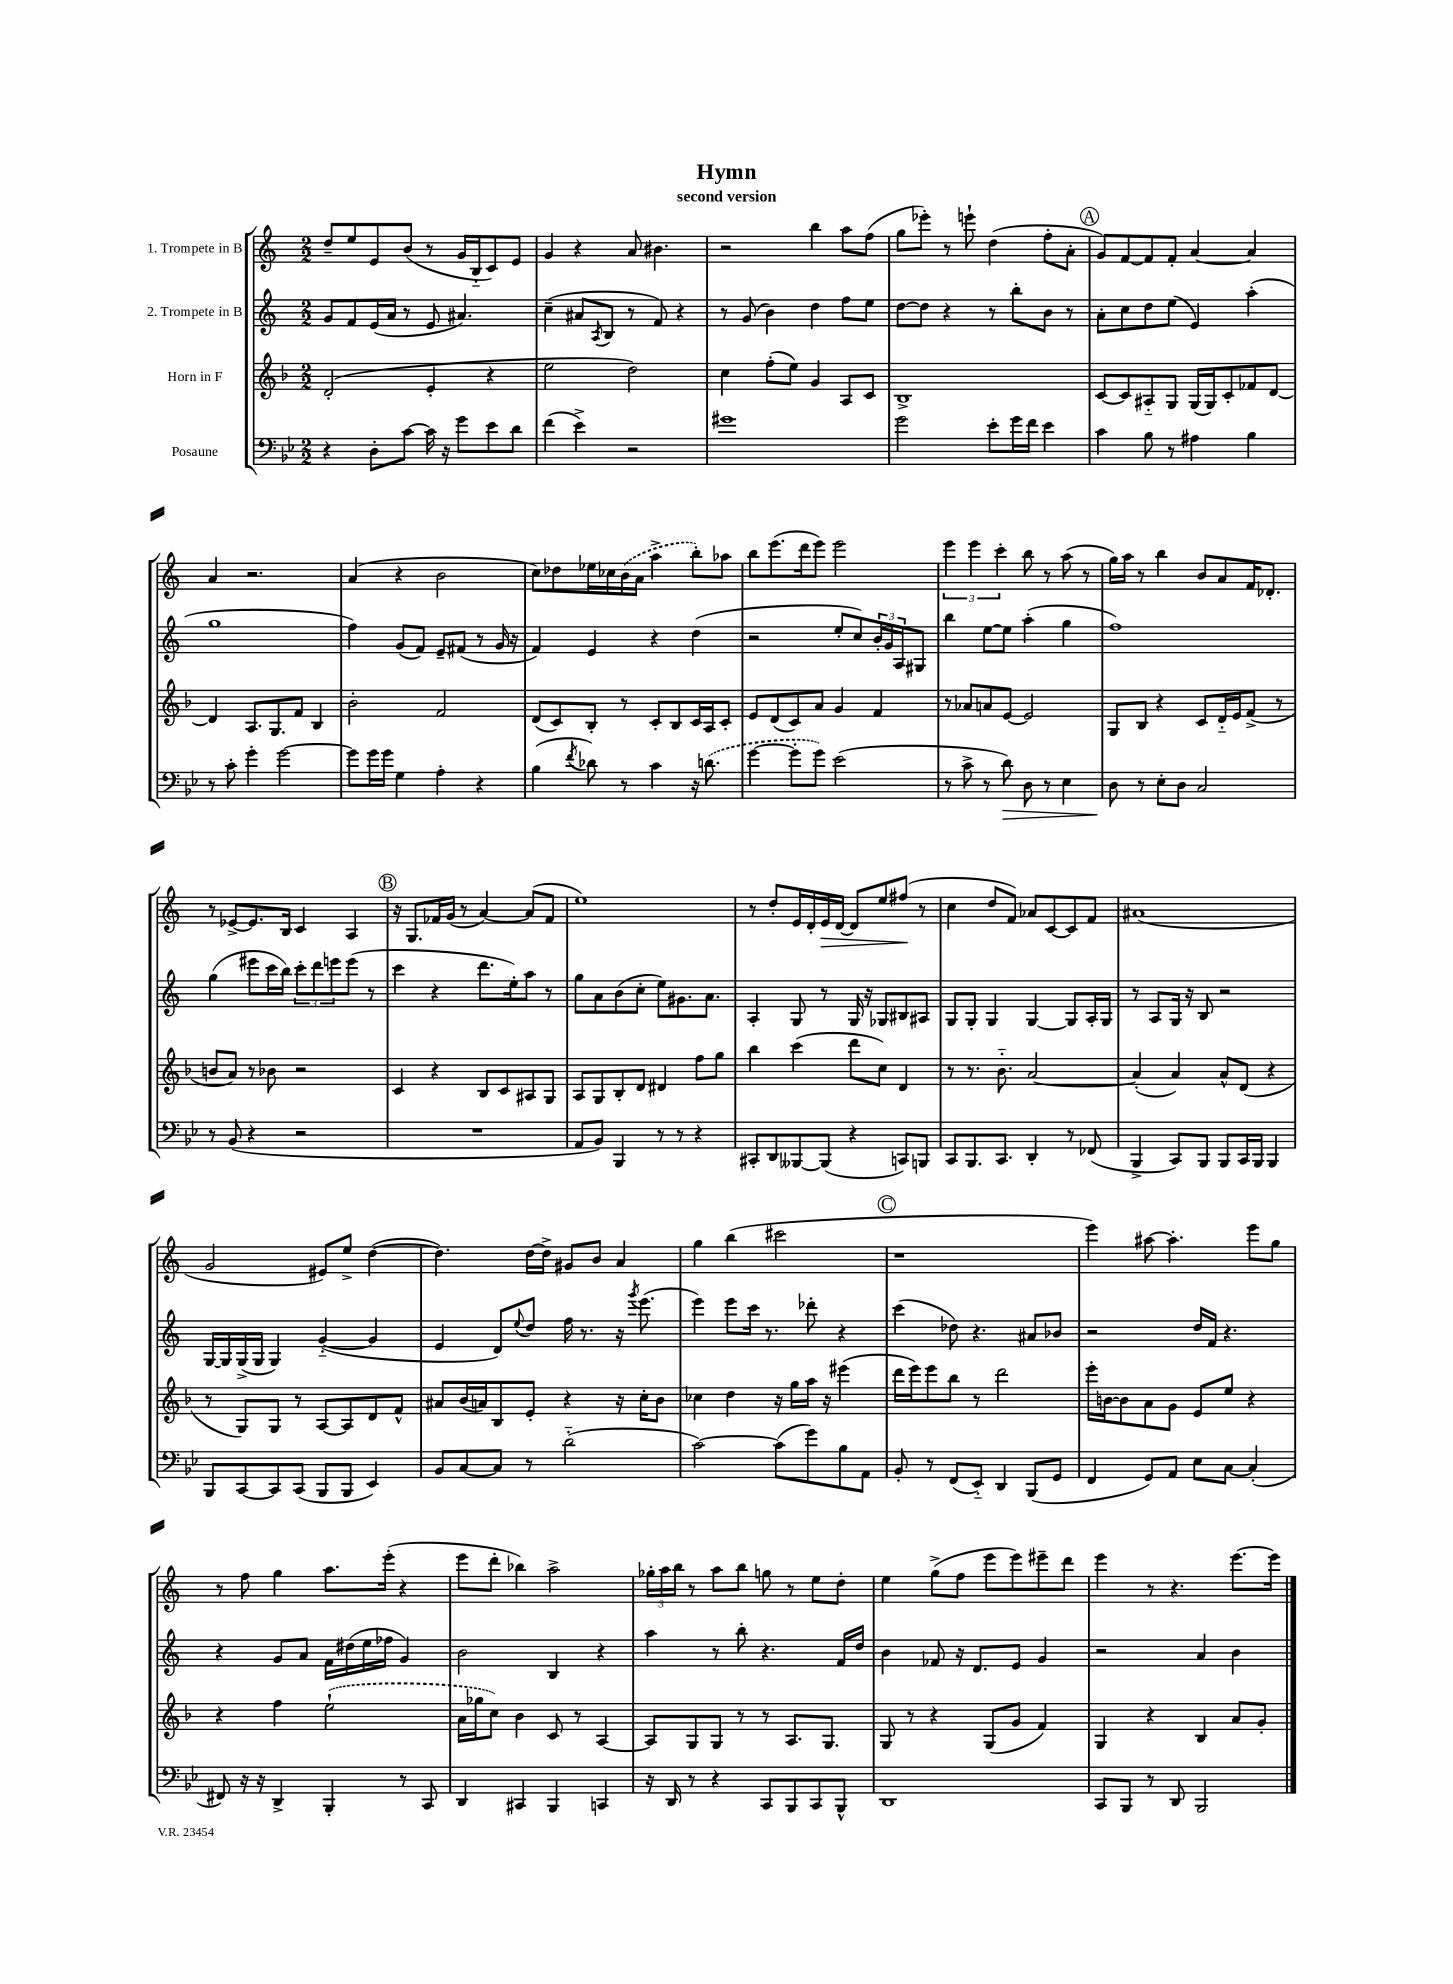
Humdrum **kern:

**kern	**kern	**kern	**kern
*staff4	*staff3	*staff2	*staff1
*clefF4	*clefG2	*clefG2	*clefG2
*k[b-e-]	*k[b-]	*k[]	*k[]
*M2/2	*M2/2	*M2/2	*M2/2
4r	(2d'	8g	8dd~
.	.	8f	8ee
8D'	.	(16e	8e
.	.	16a	.
[8c	.	8r	(8b
16c]	4e'	8e	8r
16r	.	.	.
8g	.	4.a#)	16g
.	.	.	16B'~
8e-	4r	.	8c)
8d	.	.	8e
=	=	=	=
(4f	2ee	(4cc~	4g
4e-^)	.	8a#	4r
.	.	8qA	.
.	.	8B	.
2r	2dd)	8r	8a
.	.	8f)	4.b#
.	.	4r	.
=	=	=	=
1g#	4cc	8r	2r
.	.	(8g	.
.	(8ff'	4b)	.
.	8ee)	.	.
.	4g	4dd	4bb
.	8A	8ff	8aa
.	8c	8ee	(8ff
=	=	=	=
2g	1B-^	[8dd	8gg
.	.	8dd]	8eee-')
.	.	4r	8r
.	.	.	8eee`
8e-'	.	8r	(4dd
16g	.	8bb'	.
16f	.	.	.
4e-	.	8b	8ff'
.	.	8r	8a'
=	=	=	=
4c	[8c	8a'	8g)
.	8c]	8cc	[8f
8B-	8A#'~	8dd	8f]
8r	8G	(8ee	8f'
4A#	(16G	4e)	[4a
.	16G)	.	.
.	8c'	.	.
4B-	8f-	(4aa'	4a]
.	[8d	.	.
=	=	=	=
8r	4d]	1gg	4a
8c'	.	.	.
4g'	8.A	.	2.r
.	8.G	.	.
[2g	.	.	.
.	8f	.	.
.	4B-	.	.
=	=	=	=
8g]	2b-'	4ff)	(4a
16g	.	.	.
16g	.	.	.
4G	.	(8g	4r
.	.	8f)	.
4A'	2f	8e~	2b
.	.	(8f#	.
4r	.	8r	.
.	.	16g	.
.	.	16r	.
=	=	=	=
(4B-	(8d	4f)	8cc)
.	8c)	.	8dd-
8qf	.	.	.
8d-)	8B-'	4e	16ee-
.	.	.	16cc-
8r	8r	.	(16b
.	.	.	16a
4c	8c'	4r	4aa^
.	8B-	.	.
16r	16c	(4dd	8bb')
(8.d	16A	.	.
.	8c'	.	8aa-
=	=	=	=
[4g	8e	2r	8bb
.	(8d	.	(8.eee
8g']	8c)	.	.
.	.	.	16ddd
8g)	8a	.	8eee)
(2e-	4g	8ee'	2eee
.	.	8cc)	.
.	4f	24b'	.
.	.	24g	.
.	.	24A	.
.	.	8G#	.
=	=	=	=
8r	8r	4bb	6eee
8c^	8a-	.	.
.	.	.	6eee
8r	8a	[8ee	.
.	.	.	6ccc'
8d)	[8e	8ee]	.
8D	2e]	(4aa'	8bb
8r	.	.	8r
4E-	.	4gg	(8aa
.	.	.	8r
=	=	=	=
8D	8G	1ff)	16gg)
.	.	.	16aa
8r	8B-	.	8r
8E-'	4r	.	4bb
8D	.	.	.
2C	8c	.	8b
.	16d'~	.	8a
.	16e	.	.
.	(8f^	.	16f
.	.	.	8.d-'
.	8r	.	.
=	=	=	=
8r	8b	(4gg	8r
(8BB-	8a)	.	[8e-^
4r	8r	8eee#	8.e-]
.	8b-	16ccc	.
.	.	16bb)	16B
2r	2r	12ccc'	4c
.	.	12ddd	.
.	.	12eee	.
.	.	(8eee	4A
.	.	8r	.
=	=	=	=
1r	4c	4ccc	16r
.	.	.	8.G
.	4r	4r	16f-
.	.	.	(16g
.	.	.	8r
.	8B-	8.ddd	[4a)
.	8c	.	.
.	.	16ee')	.
.	8A#	8aa	(8a]
.	8G	8r	8f-
=	=	=	=
8AA	8A	8gg	1ee)
8BB-)	8G	8a	.
4BBB-	8B-'	(8b	.
.	8d	8cc'	.
8r	4d#	8ee)	.
8r	.	8.g#	.
4r	8ff	.	.
.	.	8.a	.
.	8gg	.	.
=	=	=	=
8CC#'	4bb-	4A'	8r
8DD	.	.	8dd'
[8BBB--	(4ccc	8G	16e
.	.	.	16d'
(8BBB--]	.	8r	16e
.	.	.	[16d
4r	8ddd	16G	8d]
.	.	16r	.
.	8cc)	8G-	8ee
8CC)	4d	8B#	(8ff#
8BBB	.	8A#	8r
=	=	=	=
8CC	8r	8G	4cc
8.BBB-	8.r	8G'	.
.	.	4G	8dd
8.CC	8.b-'~	.	.
.	.	.	8f)
4DD'	[2a	[4G	8a-
.	.	.	[8c
8r	.	8G]	8c]
(8FF-	.	16A'	8f
.	.	16G	.
=	=	=	=
4BBB-^	(4a']	8r	(1a#
.	.	8A	.
8CC)	4a)	16G	.
.	.	16r	.
8BBB-	.	8B	.
8BBB-	8a^^	2r	.
16CC	(8d	.	.
16BBB-	.	.	.
4BBB-	4r	.	.
=	=	=	=
8BBB-	8r	[16G	2g
.	.	16G]	.
[8CC	8G)	(16G^	.
.	.	16G	.
8CC]	8G	4G)	.
(8CC	8r	.	.
8BBB-	[8A	([4g'~	8e#)
8BBB-	8A]	.	8ee^
4EE-)	8d	4g]	([4dd
.	8f^^	.	.
=	=	=	=
8BB-	8a#	4e	4.dd])
[8C	(16b-	.	.
.	16a)	.	.
8C]	8B-	8d)	.
.	.	8qqee	.
8r	8e'	8dd	[16dd
.	.	.	16dd^]
(2d'~	4r	16ff	8g#
.	.	8.r	.
.	.	.	8b
.	16r	16r	4a
.	.	8qggg	.
.	16cc'	(8.eee	.
.	8b-	.	.
=	=	=	=
[2c)	4cc-	4eee)	4gg
.	4dd	8eee	(4bb
.	.	16ccc	.
.	.	8.r	.
(8c]	16r	.	2ccc#
.	16gg	.	.
8g)	16aa	8ddd-'	.
.	16r	.	.
8B-	(4eee#	4r	.
8AA	.	.	.
=	=	=	=
8BB-'	16ddd	(4ccc	1r
.	16eee)	.	.
8r	8eee	.	.
(8FF	8bb-	8dd-)	.
8EE-'~)	8r	4.r	.
4DD	2ddd	.	.
(8BBB-	.	8a#	.
8GG	.	8b-	.
=	=	=	=
4FF	16eee'	2r	4eee)
.	[16b	.	.
.	8b]	.	.
8GG)	8a	.	[8aa#
8AA	8g	.	4.aa#']
8E-	8e	16dd	.
.	.	16f	.
[8C	8ee	4.r	.
(4C']	4r	.	8eee
.	.	.	8gg
=	=	=	=
8FF#)	4r	4r	8r
16r	.	.	8ff
16r	.	.	.
4DD^	4ff	8g	4gg
.	.	8a	.
4BBB-'	(2ee`	16f	8.aa
.	.	(16dd#	.
.	.	16ee	.
.	.	16ff-	(16eee'
8r	.	4g)	4r
8CC	.	.	.
=	=	=	=
4DD	16a	2b	8eee
.	16gg-	.	.
.	8cc)	.	8ddd'
4CC#	4b-	.	4bb-)
4BBB-	8c	4B	2aa^
.	8r	.	.
4CC	[4A	4r	.
=	=	=	=
16r	8A]	4aa	24gg-'
.	.	.	24aa
16DD	.	.	.
.	.	.	24bb
8r	8G	.	8r
4r	8G	8r	8aa
.	8r	8bb'	8bb
8CC	8r	4.r	8gg
8BBB-	8.A	.	8r
8CC	.	.	8ee
.	8.G	.	.
8BBB-^^	.	16f	8dd'
.	.	16dd	.
=	=	=	=
1DD	8G	4b	4ee
.	8r	.	.
.	4r	8f-	(8gg^
.	.	16r	8ff
.	.	8.d	.
.	(8G	.	8eee
.	8g	8e	8eee)
.	4f)	4g	8eee#~
.	.	.	8ddd
=	=	=	=
8CC	4G	2r	4eee
8BBB-	.	.	.
8r	4r	.	8r
8DD	.	.	4.r
2BBB-	4B-	4a	.
.	8a	4b	[8.eee
.	8g'	.	.
.	.	.	16eee]
==	==	==	==
*-	*-	*-	*-
